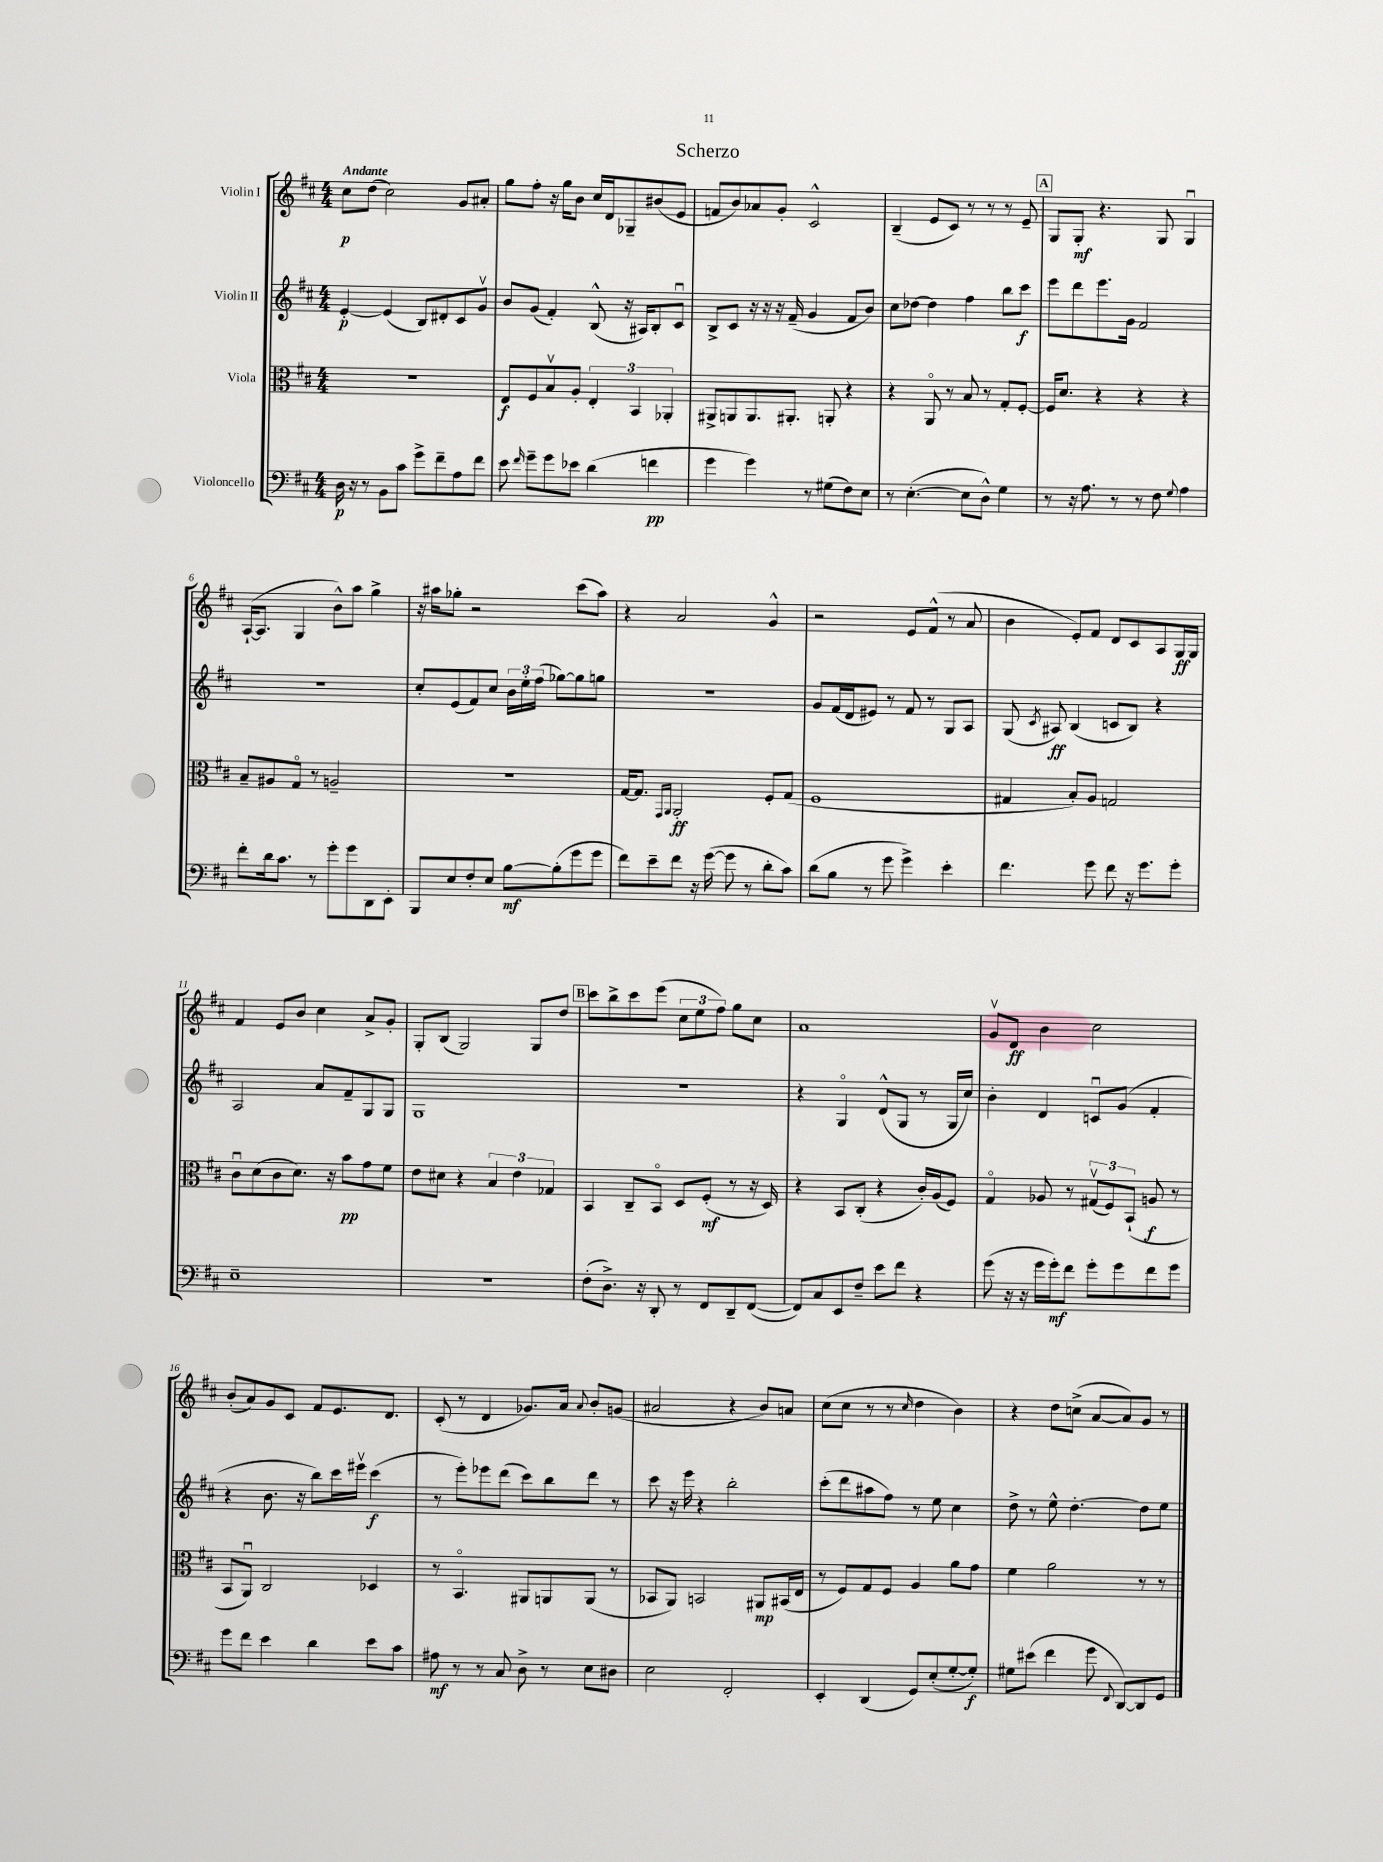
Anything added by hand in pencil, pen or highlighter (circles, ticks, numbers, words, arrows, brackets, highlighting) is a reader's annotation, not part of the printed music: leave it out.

**kern	**kern	**kern	**kern
*staff4	*staff3	*staff2	*staff1
*clefF4	*clefC3	*clefG2	*clefG2
*k[f#c#]	*k[f#c#]	*k[f#c#]	*k[f#c#]
*M4/4	*M4/4	*M4/4	*M4/4
16D	1r	[4e'	8cc#
16r	.	.	.
8r	.	.	(8dd
8BB	.	(4e]	2cc#)
8c#	.	.	.
8g^	.	8B)	.
8f#~	.	8d#'	.
8A	.	8c#	8g
8f#	.	8gv	8a#'
=	=	=	=
8e	8E	8b	8gg
16qqf#	.	.	.
8g~	8F#	(8g	8ff#'
8g	8Bv	4f#')	16r
.	.	.	16gg
8e-	8A'	.	8b
(4d	6E'	(8B^^	16cc#
.	.	.	16d
.	.	16r	8G-~
.	6BB	.	.
.	.	16A#)	.
4f	.	8B'	(8b#
.	6AA-'	.	.
.	.	8c#u	8e
=	=	=	=
4g	8AA#^	8B^	8f
.	8AA	8c#	8b)
4g)	8.AA	16r	8a-
.	.	16r	.
.	.	16r	8g'
.	8.AA#'	(16f#~	.
8r	.	4g	2c#^^
(8G#	8AA'	.	.
8F#)	4r	8f#	.
8E	.	8b)	.
=	=	=	=
8r	4r	8cc#	(4B~
([4.E'	.	[8dd-	.
.	8AAo	4dd-]	8e
.	8r	.	8c#)
8E]	8B	4ff#	8r
8D^^)	8r	.	8r
4G	8G'	8bb	8r
.	[8F#'	8ccc#	8e~
=	=	=	=
8r	16F#]	8eee	8G
.	8.d	.	.
16r	.	8ddd	8G'
8.A	.	.	.
.	4r	8.eee	4.r
8r	.	.	.
.	.	16g	.
8r	4r	2f#	.
8F#	.	.	8G
8qqG	.	.	.
4A	4r	.	4Gu
=	=	=	=
8f#'	8B~	1r	([16A`
.	.	.	8.A]
16d	8A#	.	.
8.c#	.	.	.
.	8Go	.	4G
8r	8r	.	.
8g'	2A~	.	8b^^)
8g	.	.	8aa
8DD	.	.	4gg^
8EE'	.	.	.
=	=	=	=
8BBB	1r	8cc#'	16r
.	.	.	16aa#
8E	.	(8e	8gg-'
8F#'	.	8f#)	2r
8E	.	8cc#	.
[8B	.	24b	.
.	.	24ee'	.
.	.	(24ff#	.
(8B']	.	[8gg-)	.
8g	.	8gg-]	(8ccc#
8g	.	8gg	8aa#)
=	=	=	=
8f#)	[16G	1r	4r
.	8.G]	.	.
8e~	.	.	.
.	16qqGG	.	.
.	16qqAA	.	.
8f#	2AA'	.	2a
16r	.	.	.
([16g	.	.	.
8g]	.	.	.
8r	.	.	.
8d'	8F#'	.	4g^^
8c#)	(8G	.	.
=	=	=	=
(8d	1F#	8g	2r
8B	.	(16f#	.
.	.	16d	.
8r	.	8e#)	.
8g	.	8r	.
4g^)	.	8f#	8e
.	.	8r	(8f#^^
4e'	.	8G	8r
.	.	8A	8a
=	=	=	=
4.f#	4G#	(8G	4b
.	.	8qc#	.
.	.	8A#)	.
.	8B')	(4B	8e')
8g	8A	.	8f#
8f#	2G	8c	8d
16r	.	8B)	8c#
8.g	.	.	.
.	.	4r	8A
8g'	.	.	16G
.	.	.	16G
=	=	=	=
1E~	8c#u	2A	4f#
.	(8d	.	.
.	8c#	.	8e
.	8.d)	.	8b
.	.	8a	4cc#
.	16r	.	.
.	8b	8f#~	.
.	8g	8G	8a^
.	8f#	8G	8g'
=	=	=	=
1r	8e	1G	8G'
.	8d#	.	(8B
.	4r	.	2G)
.	6B	.	.
.	6e	.	.
.	.	.	8G
.	6G-	.	.
.	.	.	8dd
=	=	=	=
(8F#'	4BB	1r	8ccc#
8.D^)	.	.	8bb^
.	8C#~	.	8ccc#
16r	.	.	.
8DD'	8BBo	.	(8eee
8r	8D	.	12cc#
.	.	.	12ee
8FF#	(8F#'	.	.
.	.	.	12ff#)
8DD~	8r	.	8gg
([8FF#	16r	.	8cc#
.	16D)	.	.
=	=	=	=
8FF#])	4r	4r	1a
8C#	.	.	.
8EE	8BB	4Go	.
8F#~	(8C#'	.	.
8e	4r	(8d^^	.
8f#	.	8G	.
4r	16c#')	8r	.
.	(16A	.	.
.	8F#)	16G	.
.	.	16cc#)	.
=	=	=	=
(8g	4Go	4b'	8gv
16r	.	.	8d
16r	.	.	.
16g	8A-	4d	4b
16g')	.	.	.
8f#	8r	.	.
8g'	(12G#v	8cu	2cc#
.	12F#)	.	.
8g	.	(8g	.
.	(12BB`	.	.
8f#	8A	4f#'	.
8g	8r	.	.
=	=	=	=
8g	8BB	4r	(8b'
8f#	8AAu)	.	8a)
4e	2C#	8.b	8g
.	.	.	8c#
.	.	16r	.
4d	.	8bb)	8f#
.	.	16ccc#	8.e
.	.	16eee#v	.
8e	4D-	(4ccc#	.
.	.	.	8.d
8c#	.	.	.
=	=	=	=
8A#	8r	8r	(8c#'
8r	4.BBo	8eee')	8r
8r	.	8eee-	4d
8C#	.	(8ddd	.
8D^	8AA#	8ccc#)	8.g-)
8r	8AA	8bb	.
.	.	.	16a
.	.	.	8qqa
8E	(8AA	8ddd	8b'
8D#	8r	8r	(8g
=	=	=	=
2E	8BB-	8ccc#	2a#
.	8AA)	16r	.
.	.	16eee	.
.	2BB	4r	.
2FF#'	.	2bb'	4r
.	8AA#	.	8b)
.	(16BB#	.	8a
.	16E	.	.
=	=	=	=
4EE'	8r	(8ccc#'	(8cc#
.	8F#)	8ddd	8cc#
(4DD	8G	8aa#	8r
.	8F#	8ff#)	8r
.	.	.	16qqcc#
8GG)	4A	8r	4dd
(8E'	.	8ee	.
[8G'	8a	4cc#	4b)
8G'])	8g	.	.
=	=	=	=
8G#	4f#	8dd^	4r
(8e#	.	8r	.
4f#	2a	8ee^^	8dd
.	.	[4.dd'	(8cc^
8g	.	.	[8a
8qqFF#	.	.	.
[8DD)	.	.	8a])
8DD]	8r	8dd]	8g
8GG	8r	8ee	8r
==	==	==	==
*-	*-	*-	*-
